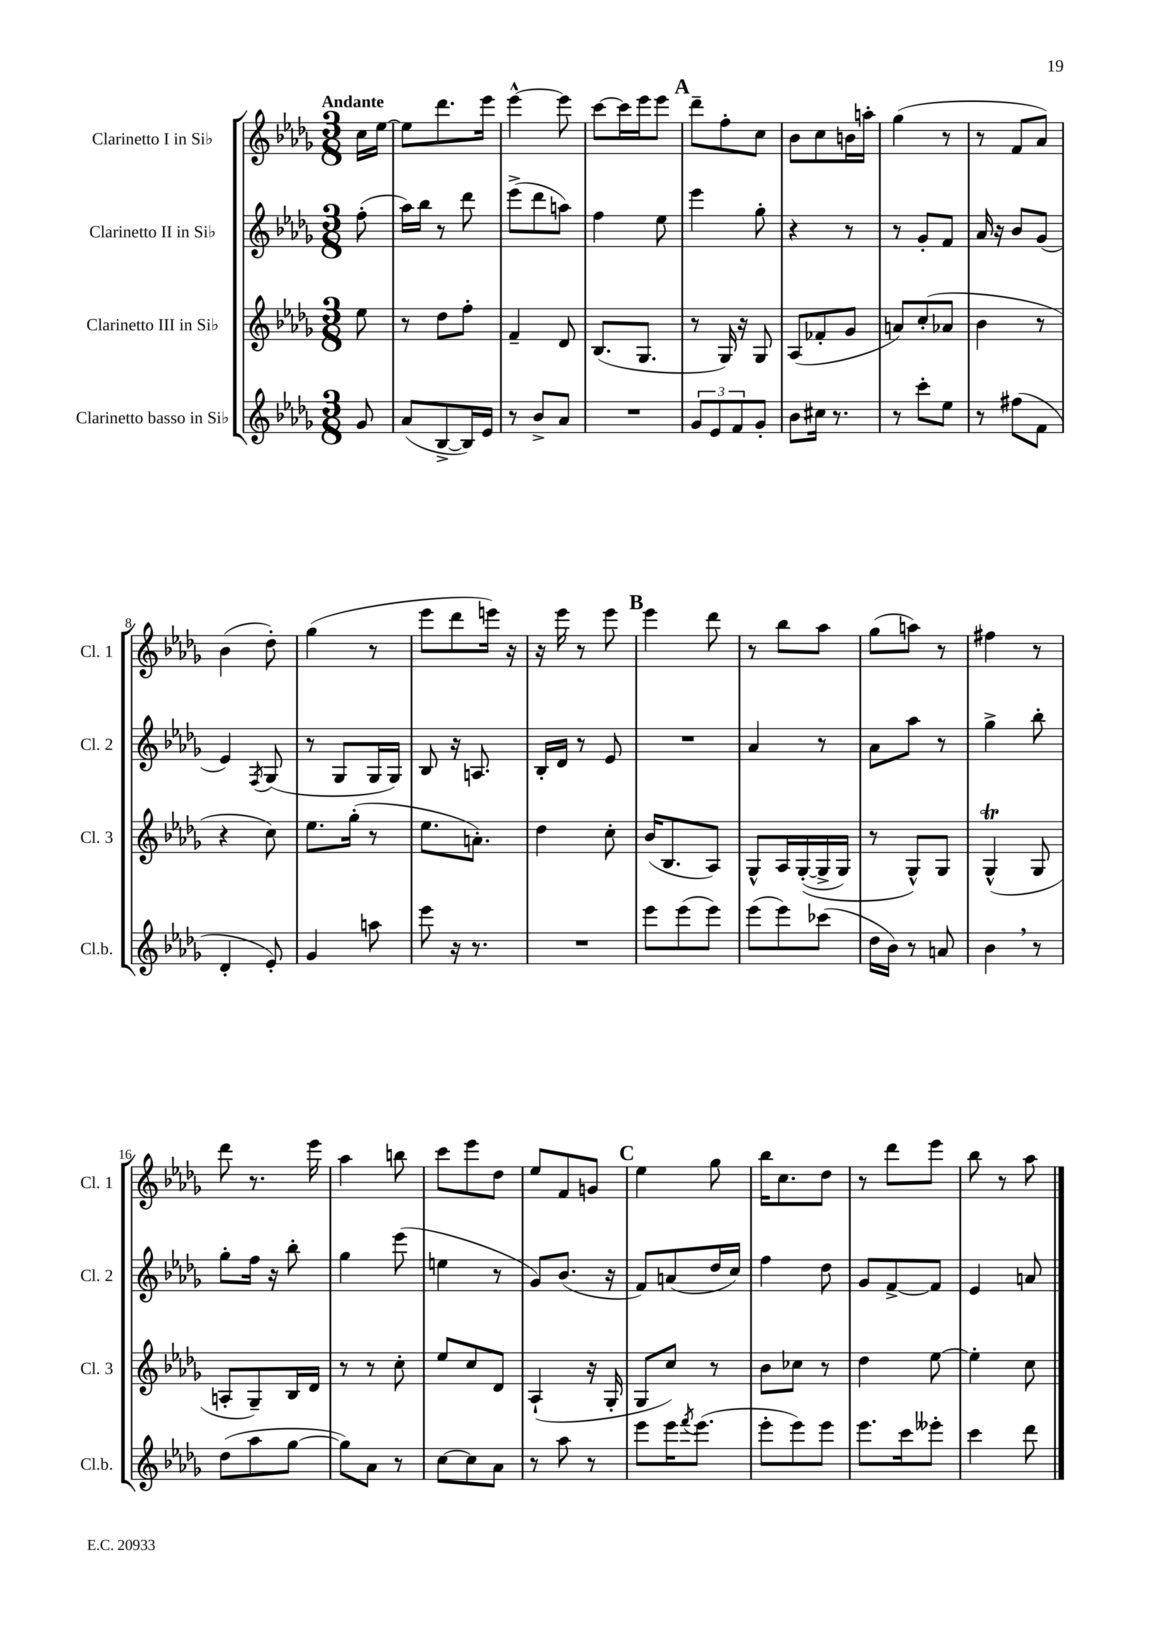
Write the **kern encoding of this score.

**kern	**kern	**kern	**kern
*staff4	*staff3	*staff2	*staff1
*clefG2	*clefG2	*clefG2	*clefG2
*k[b-e-a-d-g-]	*k[b-e-a-d-g-]	*k[b-e-a-d-g-]	*k[b-e-a-d-g-]
*M3/8	*M3/8	*M3/8	*M3/8
8g-	8ee-	(8ff'	16cc
.	.	.	[16ee-
=	=	=	=
(8a-	8r	16aa-)	8ee-]
.	.	16bb-	.
[8B-^	8dd-	8r	8.ddd-
16B-])	8ff'	8ddd-	.
16e-	.	.	16eee-
=	=	=	=
8r	4f~	(8eee-^	[4eee-^^
8b-^	.	8ddd-	.
8a-	8d-	8aa)	8eee-]
=	=	=	=
4.r	(8.B-	4ff	[8ccc
.	.	.	16ccc]
.	8.G-	.	16eee-
.	.	8ee-	8eee-
=	=	=	=
12g-	8r	4eee-	8ddd-~
12e-	.	.	.
.	16G-)	.	8ff'
12f	.	.	.
.	16r	.	.
8g-'	8G-	8gg-'	8cc
=	=	=	=
8b-	(8A-	4r	8b-
16cc#	8f-'	.	8cc
8.r	.	.	.
.	8g-	8r	16b
.	.	.	16aa'
=	=	=	=
8r	8a)	8r	(4gg-
8ccc'	(8cc'	8g-'	.
8ee-	8a-	8f	8r
=	=	=	=
8r	4b-	16a-	8r
.	.	16r	.
(8ff#	.	8b-	8f
8f	8r	(8g-	8a-)
=	=	=	=
4d-'	4r	4e-)	(4b-
.	.	8qF	.
8e-')	8cc)	(8G-	8dd-')
=	=	=	=
4g-	8.ee-	8r	(4gg-
.	.	8G-	.
.	(16gg-'	.	.
8aa	8r	16G-	8r
.	.	16G-)	.
=	=	=	=
8eee-	8.ee-	8B-	8eee-
16r	.	16r	8ddd-
8.r	8.a')	8.A	.
.	.	.	16eee)
.	.	.	16r
=	=	=	=
4.r	4dd-	16B-'	16r
.	.	16d-	16eee-
.	.	8r	8r
.	8cc'	8e-	8eee-
=	=	=	=
8eee-	(16b-	4.r	4eee-
.	8.B-	.	.
(8eee-	.	.	.
8eee-)	8A-)	.	8ddd-
=	=	=	=
(8eee-	8G-^^	4a-	8r
8eee-)	16A-	.	8bb-
.	&(([16G-'	.	.
(8ccc-	16G-^]	8r	8aa-
.	16G-)	.	.
=	=	=	=
16dd-	8r	8a-	(8gg-
16b-)	.	.	.
8r	8G-^^&)	8aa-	8aa)
8a	8G-	8r	8r
=	=	=	=
4b-	(4G-^^	4gg-^	4ff#
8r	8G-	8bb-'	8r
=	=	=	=
(8dd-	8A'	8gg-'	8ddd-
8aa-	8G-~)	16ff	8.r
.	.	16r	.
[8gg-	16B-	8bb-'	.
.	16d-	.	16eee-
=	=	=	=
8gg-])	8r	4gg-	4aa-
8a-	8r	.	.
8r	8cc'	(8eee-	8bb
=	=	=	=
[8cc	8ee-	4ee	8ccc
8cc]	8cc	.	8eee-
8a-	8d-	8r	8dd-
=	=	=	=
8r	(4A-`	8g-)	8ee-
8aa-	.	(8.b-	8f
8r	16r	.	8g
.	16G-'	16r	.
=	=	=	=
8eee-	8G-	8f)	4ee-
16eee-	8cc)	(8a	.
8qfff	.	.	.
(8.eee-	.	.	.
.	8r	16dd-	8gg-
.	.	16cc)	.
=	=	=	=
8eee-'	8b-	4ff	16bb-
.	.	.	8.cc
8eee-)	8cc-	.	.
8eee-	8r	8dd-	8dd-
=	=	=	=
8.eee-	4dd-	8g-	8r
.	.	[8f^	8ddd-
16ccc	.	.	.
8eee--'	[8ee-	8f]	8eee-
=	=	=	=
4ccc	4ee-']	4e-	8bb-
.	.	.	8r
8ddd-	8cc	8a	8aa-
==	==	==	==
*-	*-	*-	*-
